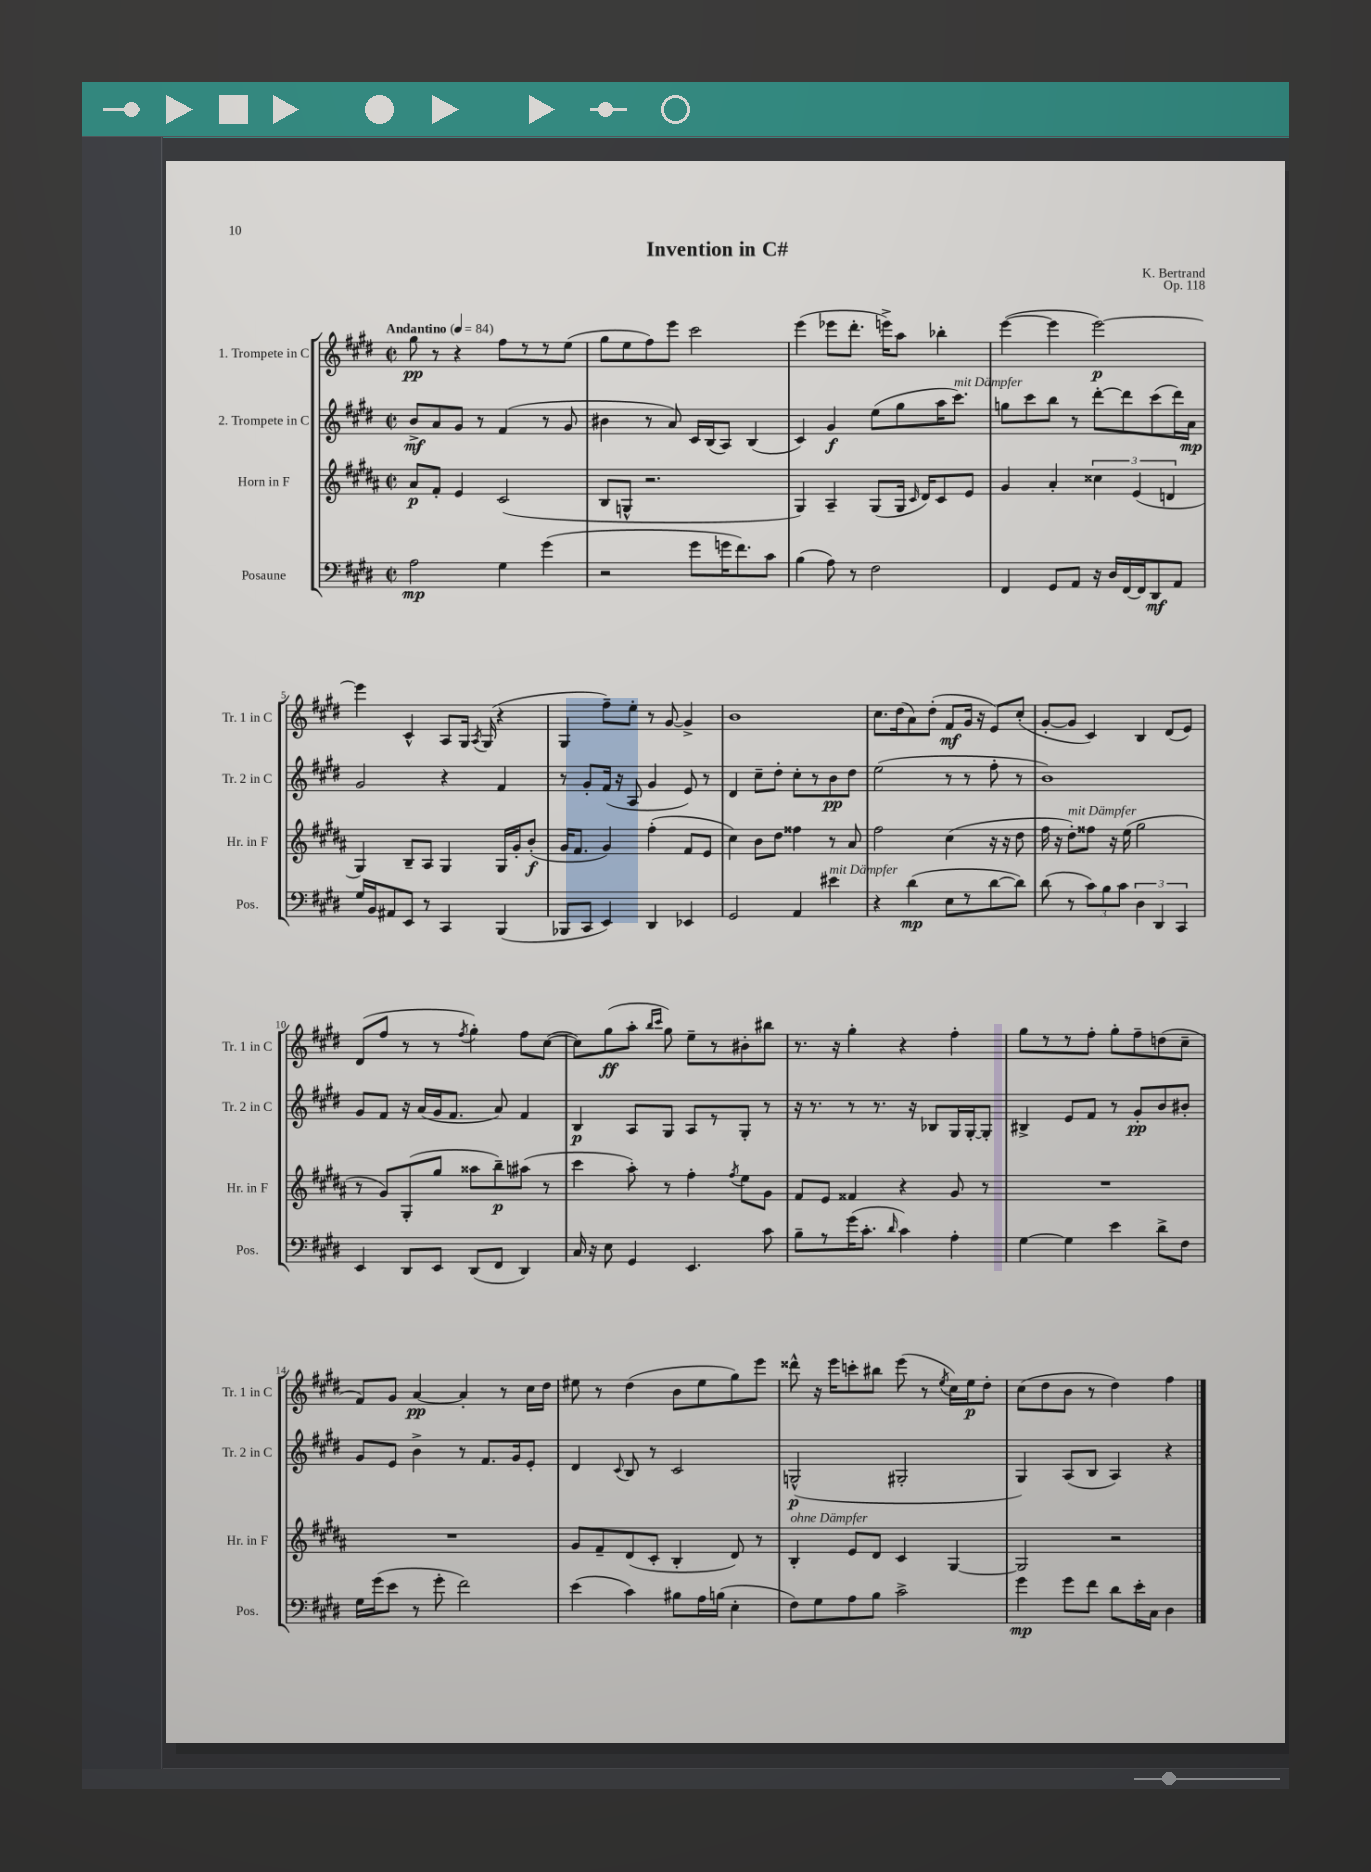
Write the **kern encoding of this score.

**kern	**dynam	**kern	**dynam	**kern	**dynam	**kern	**dynam
*part4	*part4	*part3	*part3	*part2	*part2	*part1	*part1
*staff4	*staff4	*staff3	*staff3	*staff2	*staff2	*staff1	*staff1
*I"Posaune	*	*I"Horn in F	*	*I"2. Trompete in C	*	*I"1. Trompete in C	*
*I'Pos.	*	*I'Hr. in F	*	*I'Tr. 2 in C	*	*I'Tr. 1 in C	*
*clefF4	*	*clefG2	*	*clefG2	*	*clefG2	*
*k[f#c#g#d#]	*	*k[f#c#g#d#a#]	*	*k[f#c#g#d#]	*	*k[f#c#g#d#]	*
*M2/2	*	*M2/2	*	*M2/2	*	*M2/2	*
*met(c|)	*	*met(c|)	*	*met(c|)	*	*met(c|)	*
*MM84	*	*MM84	*	*MM84	*	*MM84	*
=1	=1	=1	=1	=1	=1	=1	=1
!	!	!	!	!	!	!LO:TX:a:B:t=Andantino	!
2A\	mp	8a#/L	p	8b^/L	mf	8gg#\	pp
.	.	8f#'/J	.	8a/	.	8r	.
.	.	4e/	.	8g#/J	.	4r	.
.	.	.	.	8r	.	.	.
4G#\	.	(2c#/	.	(4f#/	.	8ff#\L	.
.	.	.	.	.	.	8r	.
(4g#\	.	.	.	8r	.	8r	.
.	.	.	.	8g#/	.	(8ee\J	.
=2	=2	=2	=2	=2	=2	=2	=2
2r	.	8B/L	.	4b#X\	.	8gg#\L	.
.	.	8Gn^^/J	.	.	.	8ee\	.
.	.	2.r	.	8r	.	8ff#\)	.
.	.	.	.	8a/)	.	8eee\J	.
8g#\L	.	.	.	16c#/LL	.	2ccc#\	.
.	.	.	.	(16B/J	.	.	.
16gn\K	.	.	.	8A/J)	.	.	.
8.f#\)	.	.	.	.	.	.	.
.	.	.	.	(4B/	.	.	.
8c#\J	.	.	.	.	.	.	.
=3	=3	=3	=3	=3	=3	=3	=3
(4B\	.	4G#/)	.	4c#/)	.	(4eee\	.
8A\)	.	4A#~/	.	4g#/	f	8eee-X\L	.
8r	.	.	.	.	.	8.ddd#'\J	.
2F#\	.	(8G#/L	.	(8ee\L	.	.	.
.	.	.	.	.	.	16eeen^\KL)	.
.	.	16G#/Jk	.	8gg#\	.	8aa\J	.
.	.	16qqc#/	.	.	.	.	.
.	.	16d#/KL)	.	.	.	.	.
.	.	8c#/	.	16aa\K	.	4bb-X'\	.
!	!	!	!	!LO:TX:a:i:t=mit Dämpfer	!	!	!
.	.	.	.	8.ccc#\J)	.	.	.
.	.	8e/J	.	.	.	.	.
=4	=4	=4	=4	=4	=4	=4	=4
4FF#/	.	4g#/	.	8ggn\L	.	([4eee\	.
.	.	.	.	8ccc#\	.	.	.
8GG#/L	.	4a#'/	.	8bb\J	.	4eee\]	.
8AA/J	.	.	.	8r	.	.	.
16r	.	6cc##X\	.	[8ddd#'\L	.	[2eee\)	p
16D#/LL	.	.	.	.	.	.	.
[16FF#/	.	.	.	8ddd#\]	.	.	.
.	.	(6e/	.	.	.	.	.
16FF#/J]	.	.	.	.	.	.	.
8DD#/	mf	.	.	(8ccc#\	.	.	.
.	.	6dn/	.	.	.	.	.
8AA/J	.	.	.	16ddd#\L)	.	.	.
.	.	.	.	16a\JJ	mp	.	.
!!LO:LB:g=z
=5	=5	=5	=5	=5	=5	=5	=5
16G#/LL	.	4G#/)	.	2g#/	.	4eee\]	.
16BB/J	.	.	.	.	.	.	.
8AA#X/	.	.	.	.	.	.	.
8EE/J	.	8B~/L	.	.	.	4c#^^/	.
8r	.	8A#/J	.	.	.	.	.
4CC#/	.	4G#/	.	4r	.	8A/L	.
.	.	.	.	.	.	16G#/Jk	.
.	.	.	.	.	.	8qA/	.
.	.	.	.	.	.	(16G#/	.
(4BBB/	.	16G#/LL	.	4f#/	.	4r	.
.	.	16g#'/J	.	.	.	.	.
.	.	(8b'/J	f	.	.	.	.
=6	=6	=6	=6	=6	=6	=6	=6
8BBB-X/L	.	16g#/KL	.	8r	.	4G#/	.
.	.	8.f#/J	.	.	.	.	.
8CC#/J	.	.	.	8g#'/L	.	.	.
4EE/)	.	4g#/)	.	(16f#/Jk	.	8ff#~\L)	.
.	.	.	.	16r	.	.	.
.	.	.	.	8A/	.	8ee'\J	.
4DD#/	.	(4ff#'\	.	4g#/	.	8r	.
.	.	.	.	.	.	[8g#/	.
4EE-X/	.	8f#/L	.	8e/)	.	4g#^/]	.
.	.	8e/J	.	8r	.	.	.
=7	=7	=7	=7	=7	=7	=7	=7
2GG#/	.	4cc#\)	.	4d#/	.	1b	.
.	.	8b\L	.	8cc#~\L	.	.	.
.	.	8dd#\J	.	8dd#'\J	.	.	.
4AA/	.	4ff##X\	.	8cc#'\L	.	.	.
.	.	.	.	8r	.	.	.
!LO:TX:a:i:t=mit Dämpfer	!	!	!	!	!	!	!
4e#X\	.	8r	.	8b\	pp	.	.
.	.	8a#/	.	8dd#\J	.	.	.
=8	=8	=8	=8	=8	=8	=8	=8
4r	.	2ff#\	.	(2ee\	.	8.cc#\L	.
.	.	.	.	.	.	(16dd#\k	.
(4d#\	mp	.	.	.	.	8a\)	.
.	.	.	.	.	.	(8dd#'\J	.
8E\L	.	(4cc#\	.	8r	.	8f#/L	mf
8r	.	.	.	8r	.	16g#/Jk	.
.	.	.	.	.	.	16r	.
[8d#\	.	16r	.	8ff#'\	.	8e/L)	.
.	.	16r	.	.	.	.	.
8d#\J])	.	8dd#\	.	8r	.	(8cc#'/J	.
=9	=9	=9	=9	=9	=9	=9	=9
(8d#\	.	16ff#\	.	1b)	.	[8g#'/L	.
.	.	16r	.	.	.	.	.
!	!	!LO:TX:a:i:t=mit Dämpfer	!	!	!	!	!
8r	.	8dd#'\L)	.	.	.	8g#/J]	.
12c#\L)	.	8ff##X\J	.	.	.	4c#/)	.
12B\	.	.	.	.	.	.	.
.	.	16r	.	.	.	.	.
12c#\J	.	.	.	.	.	.	.
.	.	(16ee\	.	.	.	.	.
6D#\	.	2gg#\	.	.	.	4B/	.
6DD#/	.	.	.	.	.	.	.
.	.	.	.	.	.	(8d#/L	.
6CC#/	.	.	.	.	.	.	.
.	.	.	.	.	.	8e/J)	.
!!LO:LB:g=z
=10	=10	=10	=10	=10	=10	=10	=10
4EE/	.	8r	.	8g#/L	.	(8d#/L	.
.	.	8g#/L)	.	8f#/J	.	8ff#/J	.
8DD#/L	.	(8G#'/	.	16r	.	8r	.
.	.	.	.	(16a/LL	.	.	.
8EE/J	.	8gg#/J	.	16g#/J	.	8r	.
.	.	.	.	8.f#/J	.	.	.
.	.	.	.	.	.	8qff#/	.
(8DD#/L	.	8aa##X\L	.	.	.	4gg#'\)	.
8FF#/J	.	8bb~\)	p	8a/)	.	.	.
4DD#/)	.	(8aa#X\J	.	4f#/	.	8ff#\L	.
.	.	8r	.	.	.	([8cc#\J	.
=11	=11	=11	=11	=11	=11	=11	=11
16C#/	.	4ccc#\	.	4B/	p	8cc#\L])	.
16r	.	.	.	.	.	.	.
8E\	.	.	.	.	.	(8gg#\	ff
4GG#/	.	8aa#'\)	.	8A/L	.	8aa'\J	.
.	.	.	.	.	.	16qqbb/LL	.
.	.	.	.	.	.	16qqccc#/JJ	.
.	.	8r	.	8G#/J	.	8gg#\)	.
4.EE/	.	4ff#'\	.	8A/L	.	8ee~\L	.
.	.	.	.	8r	.	8r	.
.	.	8qff#/	.	.	.	.	.
.	.	8ee\L	.	8G#'/J	.	8b#X'\	.
8c#\	.	8g#\J	.	8r	.	8bb#X\J	.
=12	=12	=12	=12	=12	=12	=12	=12
8B~\L	.	8f#/L	.	16r	.	8.r	.
.	.	.	.	8.r	.	.	.
8r	.	8e/J	.	.	.	.	.
.	.	.	.	.	.	16r	.
(16g#\K	.	4f##X/	.	8r	.	4gg#'\	.
8.c#'\J	.	.	.	.	.	.	.
.	.	.	.	8.r	.	.	.
16qqd#/	.	.	.	.	.	.	.
4c#\)	.	4r	.	.	.	4r	.
.	.	.	.	16r	.	.	.
.	.	.	.	8B-X/L	.	.	.
4A'\	.	8g#/	.	16G#/L	.	4ff#'\	.
.	.	.	.	[16G#'/J	.	.	.
.	.	8r	.	8G#'/J]	.	.	.
=13	=13	=13	=13	=13	=13	=13	=13
[4G#\	.	1r	.	4B#X^/	.	8gg#\L	.
.	.	.	.	.	.	8r	.
4G#\]	.	.	.	8e/L	.	8r	.
.	.	.	.	8f#/J	.	8ff#'\J	.
4e\	.	.	.	8r	.	8gg#'\L	.
.	.	.	.	8g#'/L	pp	8ff#~\	.
8d#^\L	.	.	.	8b/	.	(8ddn\	.
8F#\J	.	.	.	8b#X'/J	.	8cc#~\J	.
!!LO:LB:g=z
=14	=14	=14	=14	=14	=14	=14	=14
16G#\LL	.	1r	.	8g#/L	.	8f#/L)	.
(16g#\J	.	.	.	.	.	.	.
8e\J	.	.	.	8e/J	.	8g#/J	.
8r	.	.	.	4b^\	.	[4a/	pp
8g#'\	.	.	.	.	.	.	.
2f#\)	.	.	.	8r	.	4a'/]	.
.	.	.	.	8.f#/L	.	.	.
.	.	.	.	.	.	8r	.
.	.	.	.	16g#/k	.	.	.
.	.	.	.	8e'/J	.	16cc#\LL	.
.	.	.	.	.	.	16dd#\JJ	.
=15	=15	=15	=15	=15	=15	=15	=15
(4e\	.	8g#/L	.	4d#/	.	8ee#X\	.
.	.	8f#~/	.	.	.	8r	.
.	.	.	.	8qqc#/	.	.	.
4c#\)	.	(8d#/	.	8B/	.	(4dd#\	.
.	.	8c#'/J	.	8r	.	.	.
8B#X\L	.	4B'/	.	2c#/	.	8b\L	.
16A\L	.	.	.	.	.	8ee#\	.
(16Bn\JJ	.	.	.	.	.	.	.
4E'\	.	8d#/)	.	.	.	8gg#\)	.
.	.	8r	.	.	.	8eee\J	.
=16	=16	=16	=16	=16	=16	=16	=16
!	!	!LO:TX:a:i:t=ohne Dämpfer	!	!	!	!	!
8F#\L)	.	4B'/	.	(2Gn^^/	p	8ddd##X^^\	.
8G#\	.	.	.	.	.	16r	.
.	.	.	.	.	.	16eee\KL	.
8A\	.	8e/L	.	.	.	8cccn'\	.
8B\J	.	8d#/J	.	.	.	8bb#X\J	.
2c#^\	.	4c#/	.	2G#X'/	.	(8eee\	.
.	.	.	.	.	.	8r	.
.	.	.	.	.	.	8qee/	.
.	.	[4G#/	.	.	.	16cc#\LL)	.
.	.	.	.	.	.	16ee\J	p
.	.	.	.	.	.	8dd#'\J	.
=17	=17	=17	=17	=17	=17	=17	=17
4g#\	mp	2G#/]	.	4G#/)	.	(8cc#\L	.
.	.	.	.	.	.	8dd#\	.
8g#\L	.	.	.	(8A/L	.	8b\J	.
8f#\J	.	.	.	8B/J	.	8r	.
8d#\L	.	2r	.	4A/)	.	4dd#\)	.
16e'\L	.	.	.	.	.	.	.
16C#\JJ	.	.	.	.	.	.	.
4D#\	.	.	.	4r	.	4ff#\	.
==	==	==	==	==	==	==	==
*-	*-	*-	*-	*-	*-	*-	*-
